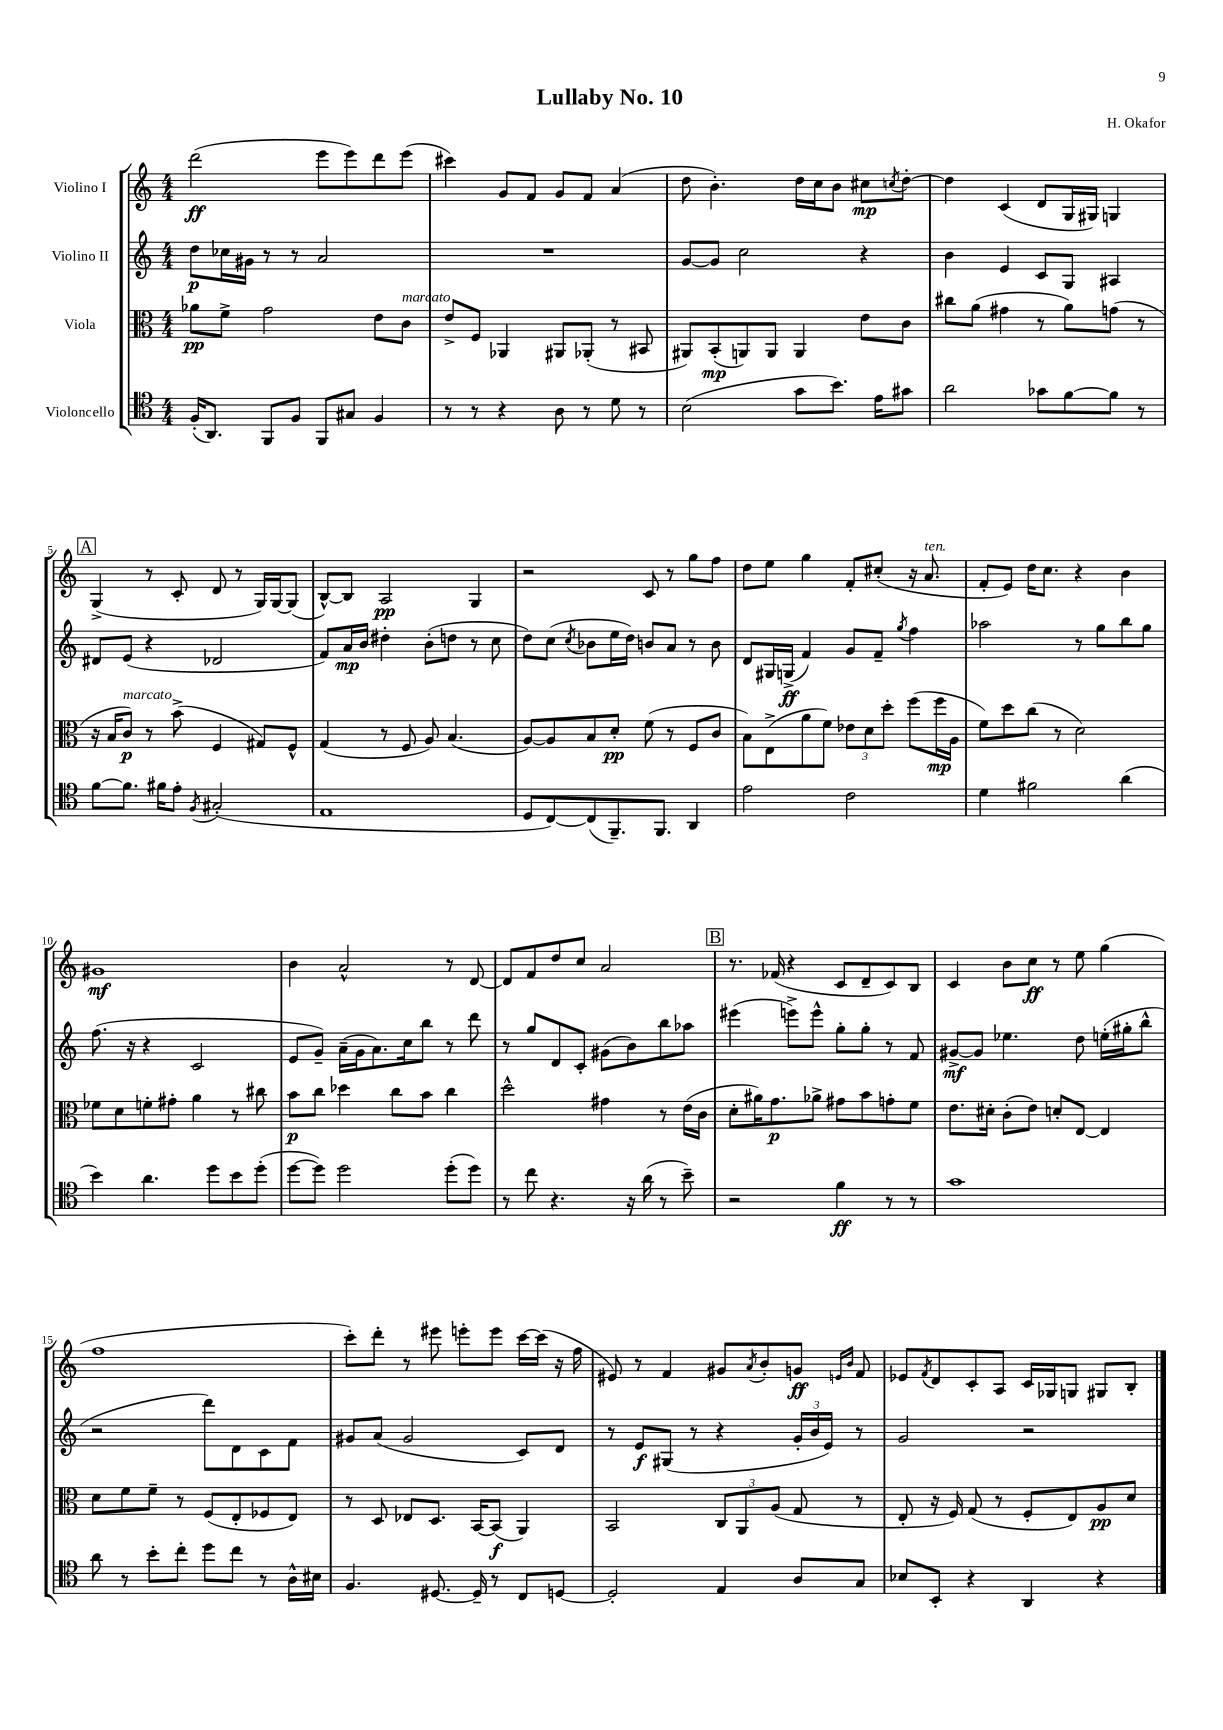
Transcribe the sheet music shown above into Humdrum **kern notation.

**kern	**kern	**kern	**kern
*staff4	*staff3	*staff2	*staff1
*clefC4	*clefC3	*clefG2	*clefG2
*k[]	*k[]	*k[]	*k[]
*M4/4	*M4/4	*M4/4	*M4/4
(16F'/LK	8a-\L	8dd\L	(2ddd\
8.AA/J)	.	.	.
.	8f^\J	16cc-\L	.
.	.	16g#\JJ	.
8FF/L	2g\	8r	.
8F/J	.	8r	.
8FF/L	.	2a/	8eee\L
8G#/J	.	.	8eee\)
4F/	8e\L	.	8ddd\
.	8c\J	.	(8eee\J
=	=	=	=
8r	8e^/L	1r	4ccc#\)
8r	8F/J	.	.
4r	4AA-/	.	8g/L
.	.	.	8f/J
8A\	8AA#/L	.	8g/L
8r	(8AA-'/J	.	8f/J
8d\	8r	.	(4a/
8r	8BB#/	.	.
=	=	=	=
(2B\	8AA#/L)	[8g/L	8dd\
.	(8BB'/	8g/]J	4.b'\)
.	8AA/)	2cc\	.
.	8AA/J	.	.
8g\L	4AA/	.	16dd\LL
.	.	.	16cc\J
8.b\J)	.	.	8b\J
.	8e\L	4r	8cc#\L
16e\LK	.	.	.
.	.	.	8qcc/
8g#\J	8c\J	.	[8dd'\J
=	=	=	=
2a\	8cc#\L	4b\	4dd\]
.	(8a\J	.	.
.	4g#\	4e/	(4c/
8g-\L	8r	8c/L	8d/L
[8f\	8a\L)	8G/J	16G/L
.	.	.	16G#/JJ)
8f\]J	(8g\J	4A#/	4G/
8r	8r	.	.
=	=	=	=
[8f\L	16r	8d#/L	(4G^/
.	16B/LK	.	.
8.f\]J	8c/J)	(8e/J	.
.	8r	4r	8r
16f#\LK	.	.	.
8e'\J	(8b^\	.	8c'/
8qF/	.	.	.
(2G#'/	4F/	2d-/	8d/
.	.	.	8r
.	8G#/L)	.	16G/LL)
.	.	.	[16G/J
.	8F^^/J	.	(8G/]J
=	=	=	=
1E	(4G/	8f/L)	[8B^^/L)
.	.	16a/L	8B/]J
.	.	16b/JJ	.
.	8r	4dd#'\	2A/
.	8F/	.	.
.	8A/)	(8b'\L	.
.	(4.B/	8dd\J	.
.	.	8r	4G/
.	.	8cc\	.
=	=	=	=
8D/L	[8A/L)	8dd\L)	2r
[8C/)	8A/]	(8cc\J	.
.	.	8qcc/	.
(8C/]	8B/	8b-\L	.
8.FF~/)	8d'/J	16ee\L	.
.	.	16dd\JJ)	.
.	(8f\	8b/L	8c/
8.FF/J	.	.	.
.	8r	8a/J	8r
4AA/	8F/L	8r	8gg\L
.	8c/J	8b\	8ff\J
=	=	=	=
2e\	8B\L)	8d/L	8dd\L
.	(8E^\	16G#/L	8ee\J
.	.	(16G^/JJ	.
.	8a\	4f/)	4gg\
.	8f\J)	.	.
2c\	12e-\L	8g/L	8f'/L
.	12d\	.	.
.	.	8f~/J	(8cc#'/J
.	12dd'\J	.	.
.	.	8qgg/	.
.	(8ff\L	4ff\	16r
.	.	.	8.a/
.	16ff\L	.	.
.	16A\JJ	.	.
=	=	=	=
4d\	8f\L)	2aa-\	8f'/L
.	8dd\	.	8e/J)
2f#\	(8cc\J	.	16dd\LK
.	.	.	8.cc\J
.	8r	.	.
.	2d\)	8r	4r
.	.	8gg\L	.
(4a\	.	8bb\	4b\
.	.	8gg\J	.
=	=	=	=
4b\)	8f-\L	(8.ff\	1g#
.	8d\	.	.
.	.	16r	.
4.a\	8f'\	4r	.
.	8g#'\J	.	.
.	4a\	2c/	.
8dd\L	.	.	.
8b\	8r	.	.
(8dd'\J	8cc#\	.	.
=	=	=	=
[8dd\L	8b\L	8e/L	4b\
8dd\]J)	8cc\J	8g~/J)	.
2dd\	4dd-\	(16a~\LL	2a^^/
.	.	16g\J	.
.	.	8.a\)	.
.	8cc\L	.	.
.	.	16cc\k	.
.	8b\J	8bb\J	.
(8dd'\L	4cc\	8r	8r
8dd\J)	.	8ddd\	[8d/
=	=	=	=
8r	2dd^^\	8r	8d/]L
8cc\	.	8gg/L	8f/
4.r	.	8d/	8dd/
.	.	8c'/J	8cc/J
.	4g#\	(8g#\L	2a/
16r	.	8b\)	.
(16a\	.	.	.
8r	8r	8bb\	.
8b~\)	(16e\LL	8aa-\J	.
.	16c\JJ	.	.
=	=	=	=
2r	8d'\L	(4eee#\	8.r
.	16a#\K)	.	.
.	8.g\	.	(16f-/
.	.	8eee^\L)	4r
.	8a-^\J	8eee^^\J	.
4f\	8g#\L	8gg'\L	8c/L
.	8b\	8gg'\J	8d~/
8r	8g'\	8r	8c/)
8r	8f\J	8f/	8B/J
=	=	=	=
1g	8.e\L	[8g#^/L	4c/
.	.	8g#/]J	.
.	16d#'\Jk	.	.
.	(8c'\L	4.ee-\	8b\L
.	8e\J)	.	8cc\J
.	8d'/L	.	8r
.	[8E/J	8dd\	8ee\
.	4E/]	(16ee'\LL	(4gg\
.	.	16gg#'\J	.
.	.	8bb^^\J	.
=	=	=	=
8a\	8d\L	2r	1ff
8r	8f\	.	.
8b'\L	8f~\J	.	.
8cc'\J	8r	.	.
8dd\L	(8F/L	8ddd\L)	.
8cc\J	8E'/	8d\	.
8r	8F-/	8c\	.
16A^^\LL	8E/J)	8f\J	.
16B#\JJ	.	.	.
=	=	=	=
4.F/	8r	8g#/L	8ccc'\L)
.	8D/	(8a/J	8ddd'\J
.	8E-/L	2g#/	8r
[8.D#/	8.D/J	.	8eee#\
.	.	.	8eee'\L
16D#~/]	[16BB/LK	.	.
8r	(8BB/]J	.	8eee\J
8C/L	4AA/)	8c/L)	[16ccc\LL
.	.	.	(16ccc\]JJ
[8D/J	.	8d/J	16r
.	.	.	16ff\
=	=	=	=
2D'/]	2BB/	8r	8e#/)
.	.	8e/L	8r
.	.	(8G#/J	4f/
.	.	8r	.
4E/	12C/L	4r	8g#/L
.	12AA/	.	.
.	.	.	8qa/
.	.	.	8b'/
.	(12A/J	.	.
8A/L	8G/	24g'/LL	8g/J
.	.	24b/	.
.	.	24e/JJ)	.
.	.	.	16qqe/LL
.	.	.	16qqb/JJ
8G/J	8r	8r	8f/
=	=	=	=
8B-/L	8E'/	2g/	8e-/L
.	.	.	8qf/
8BB'/J	16r	.	8d/
.	16F/)	.	.
4r	(8G/	.	8c'/
.	8r	.	8A/J
4AA/	8F'/L	2r	16c/LL
.	.	.	16G-/J
.	8E/)	.	8G/J
4r	8A/	.	8G#/L
.	8d/J	.	8B'/J
==	==	==	==
*-	*-	*-	*-
